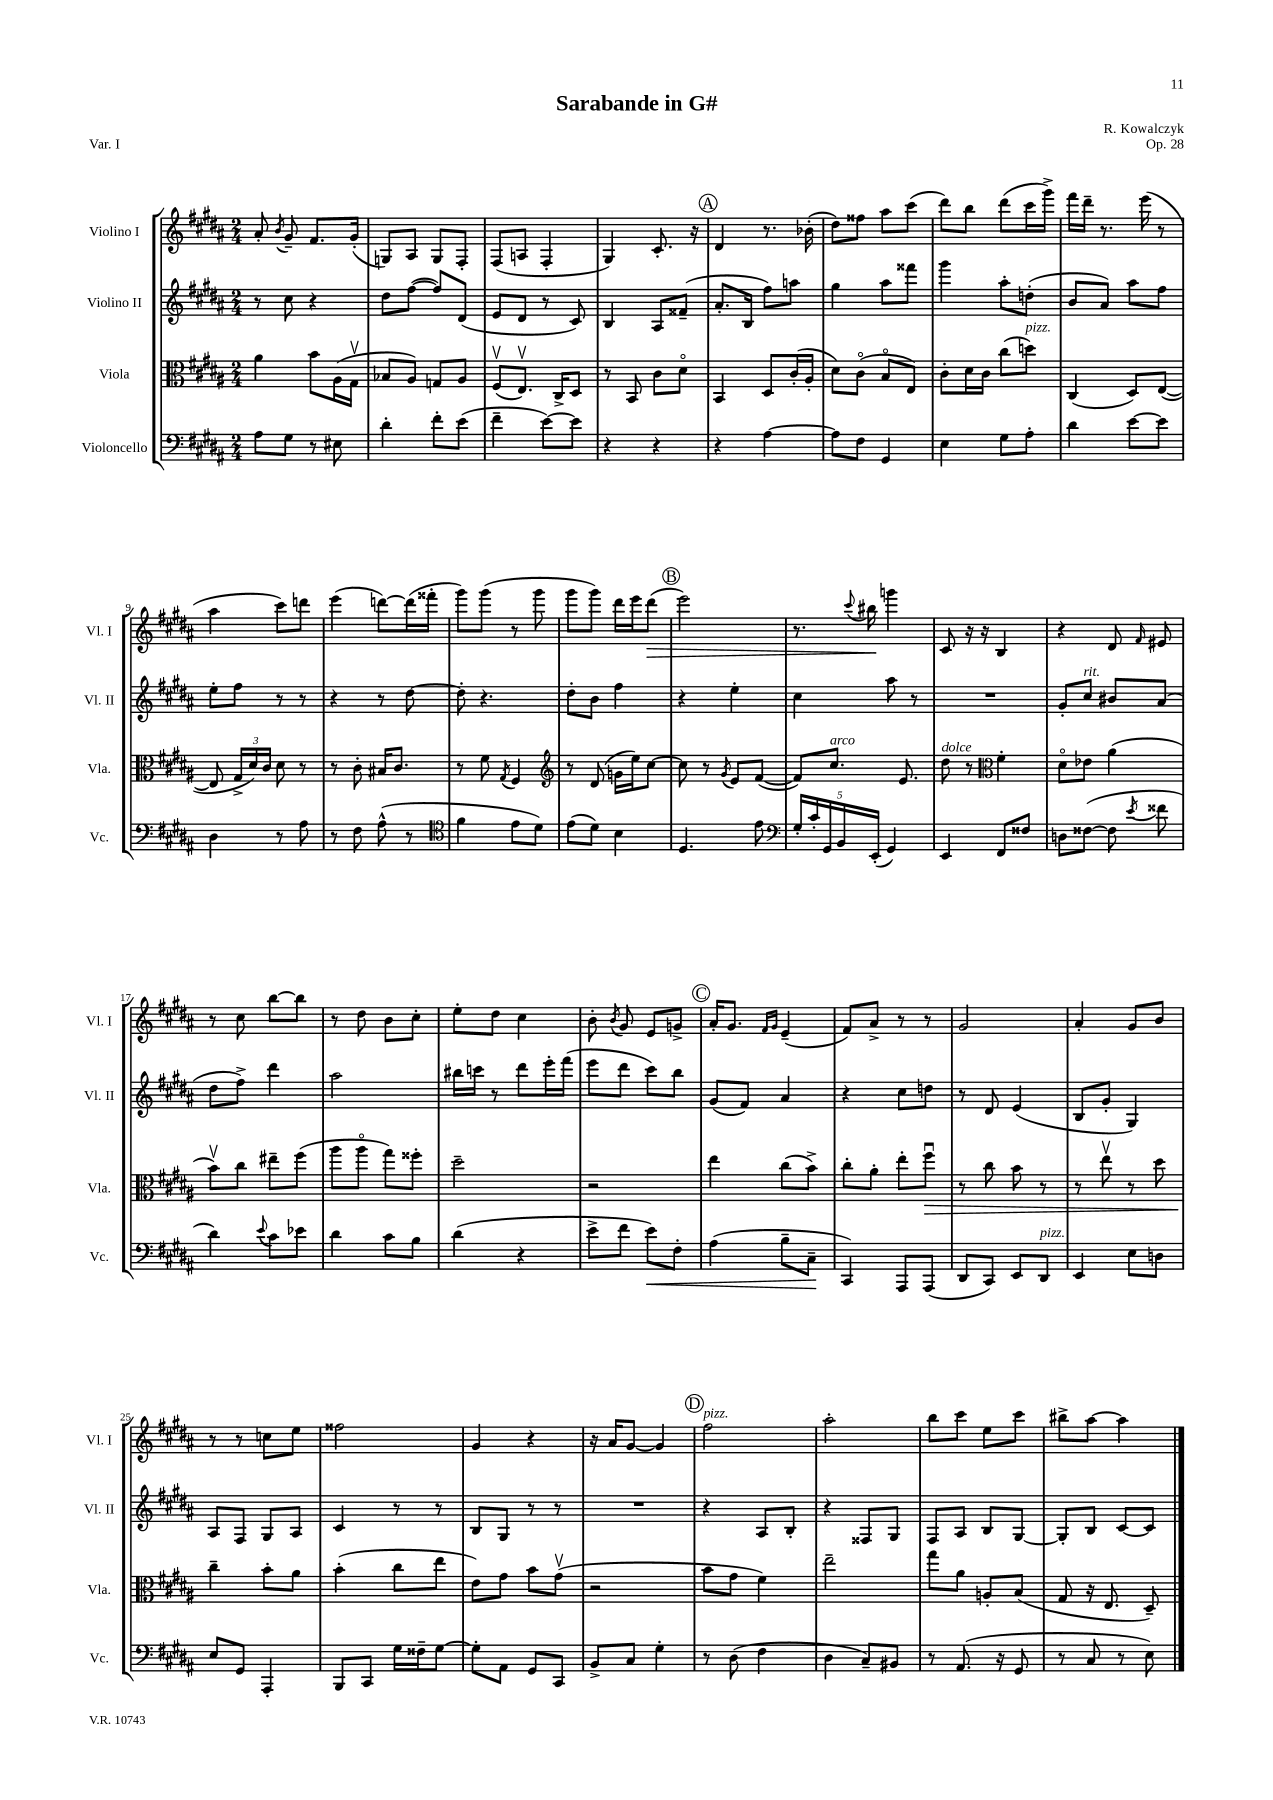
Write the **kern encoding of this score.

**kern	**kern	**kern	**kern
*staff4	*staff3	*staff2	*staff1
*clefF4	*clefC3	*clefG2	*clefG2
*k[f#c#g#d#a#]	*k[f#c#g#d#a#]	*k[f#c#g#d#a#]	*k[f#c#g#d#a#]
*M2/4	*M2/4	*M2/4	*M2/4
8A#	4a#	8r	8a#'
.	.	.	8qb
8G#	.	8cc#	8g#~
8r	8b	4r	8.f#
8E#	(16A#	.	.
.	16G#v	.	(16g#'
=	=	=	=
4d#'	8B-	8dd#	8G)
.	8A#)	([8ff#	8A#
8f#'	8G	8ff#])	8G
(8e	8A#	(8d#	8F#'
=	=	=	=
4f#~	(8F#v	8e	(8F#
.	8.Ev)	8d#	8A
[8e)	.	8r	4F#'
.	16C#^	.	.
8e]	8D#	8c#)	.
=	=	=	=
4r	8r	4B	4G#)
.	8BB	.	.
4r	8c#	8A#	8.c#'
.	8d#o	(8f##~	.
.	.	.	16r
=	=	=	=
4r	4BB	8.a#'	4d#
.	.	16B	.
[4A#	8D#	8ff#)	8.r
.	(16c#'	8aa	.
.	16A#'	.	(16b-'
=	=	=	=
8A#]	8d#)	4gg#	8dd#)
8F#	(8c#o	.	8ff##
4GG#	8Bo	8aa#	8aa#
.	8E)	8fff##	(8ccc#
=	=	=	=
4E	8c#'	4ggg#	8ddd#)
.	16d#	.	8bb
.	16c#	.	.
8G#	(8cc#	8aa#'	(8ddd#
8A#'	8dd)	(8dd'	16ccc#
.	.	.	16ggg#^)
=	=	=	=
4d#	(4C#	8b	16fff#
.	.	.	16ddd#~
.	.	8a#)	8.r
[8e	8D#)	8aa#	.
.	.	.	(16eee
8e]	([8E	8ff#	8r
=	=	=	=
4D#	8E]	8ee'	4aa#
.	24G#^	8ff#	.
.	24d#)	.	.
.	24c#	.	.
8r	8d#	8r	8ccc#)
8A#	8r	8r	8ddd
=	=	=	=
8r	8r	4r	(4eee
8F#	8c#'	.	.
(8A#^^	16B#	8r	[8ddd)
.	8.c#	.	.
8r	.	[8dd#	(16ddd]
.	.	.	16fff##'
=	=	=	=
*clefC4	*	*	*
4f#	8r	8dd#']	8ggg#)
.	8f#	4.r	(8ggg#
.	8qG#	.	.
8e	4F#	.	8r
8d#)	.	.	8ggg#
=	=	=	=
*	*clefG2	*	*
(8e	8r	8dd#'	8ggg#
8d#)	(8d#	8b	8ggg#)
4B	16g	4ff#	16ddd#
.	16ee)	.	16eee
.	[8cc#	.	(8ddd#
=	=	=	=
4.D#	8cc#]	4r	2eee)
.	8r	.	.
.	8qg#	.	.
.	8e	4ee'	.
8e	([8f#	.	.
=	=	=	=
*clefF4	*	*	*
20G#'	8f#])	4cc#	8.r
20c#'	.	.	.
20GG#	.	.	.
.	8.cc#	.	.
20BB	.	.	.
.	.	.	8qqccc#
.	.	.	16bb#
(20EE'	.	.	.
4GG#)	.	8aa#	4ggg
.	8.e	.	.
.	.	8r	.
=	=	=	=
4EE	8dd#	2r	8c#
.	8r	.	16r
.	.	.	16r
*	*clefC3	*	*
8FF#	4f#'	.	4B
8F##	.	.	.
=	=	=	=
8D	8d#o	8g#'	4r
([8F##	8e-	8cc#	.
8F##]	(4a#	8b#	8d#
8qe	.	.	16qqf#
8f##	.	(8a#	8e#
=	=	=	=
4d#)	8bv)	8dd#	8r
.	8cc#	8ff#^)	8cc#
8qqe	.	.	.
8c#	8ee#~	4ddd#	[8bb
8e-	(8ff#	.	8bb]
=	=	=	=
4d#	8aa#	2aa#	8r
.	8aa#o	.	8dd#
8c#	8gg#)	.	8b
8B	8ff##'	.	8cc#'
=	=	=	=
(4d#	2dd#~	16bb#	8ee'
.	.	16ccc	.
.	.	8r	8dd#
4r	.	8ddd#	4cc#
.	.	16eee'	.
.	.	(16fff#	.
=	=	=	=
8e^	2r	8eee	8b'
.	.	.	8qb
8f#	.	8ddd#	8g#
8e)	.	8ccc#)	8e
8F#'	.	8bb	8g^
=	=	=	=
(4A#	4ee	(8g#	16a#'
.	.	.	8.g#
.	.	8f#)	.
.	.	.	16qqf#
.	.	.	16qqg#
8B~	(8cc#	4a#	(4e~
8C#~	8b^)	.	.
=	=	=	=
4CC#)	8cc#'	4r	8f#)
.	8a#'	.	8a#^
8AAA#	8ee'	8cc#	8r
(8AAA#	8ff#u	8dd	8r
=	=	=	=
8DD#	8r	8r	2g#
8CC#)	8cc#	8d#	.
8EE	8b	(4e	.
8DD#	8r	.	.
=	=	=	=
4EE	8r	8B	4a#'
.	8eev	8g#'	.
8E	8r	4G#)	8g#
8D	8dd#	.	8b
=	=	=	=
8E	4cc#~	8A#	8r
8GG#	.	8F#	8r
4AAA#'	8b'	8G#	8cc
.	8a#	8A#	8ee
=	=	=	=
8BBB	(4b'	4c#	2ff##
8CC#	.	.	.
16G#	8cc#	8r	.
16F##~	.	.	.
[8G#	8ee	8r	.
=	=	=	=
8G#']	8e)	8B	4g#
8AA#	8g#	8G#	.
8GG#	8b	8r	4r
8CC#	(8g#v	8r	.
=	=	=	=
8BB^	2r	2r	16r
.	.	.	16a#
8C#	.	.	[8g#
4G#'	.	.	4g#]
=	=	=	=
8r	8b	4r	2ff#
(8D#	8g#	.	.
4F#	4f#)	8A#	.
.	.	8B'	.
=	=	=	=
4D#	2ee~	4r	2aa#'
8C#~)	.	8F##	.
8BB#	.	8G#	.
=	=	=	=
8r	8gg#	8F#	8bb
(8.AA#	8a#	8A#	8ccc#
.	8A'	8B	8ee
16r	.	.	.
8GG#	(8B	[8G#	8ccc#
=	=	=	=
8r	8G#	8G#']	8bb#^
8C#	16r	8B	[8aa#
.	8.E	.	.
8r	.	[8c#	4aa#]
8E)	8D#~)	8c#]	.
==	==	==	==
*-	*-	*-	*-
